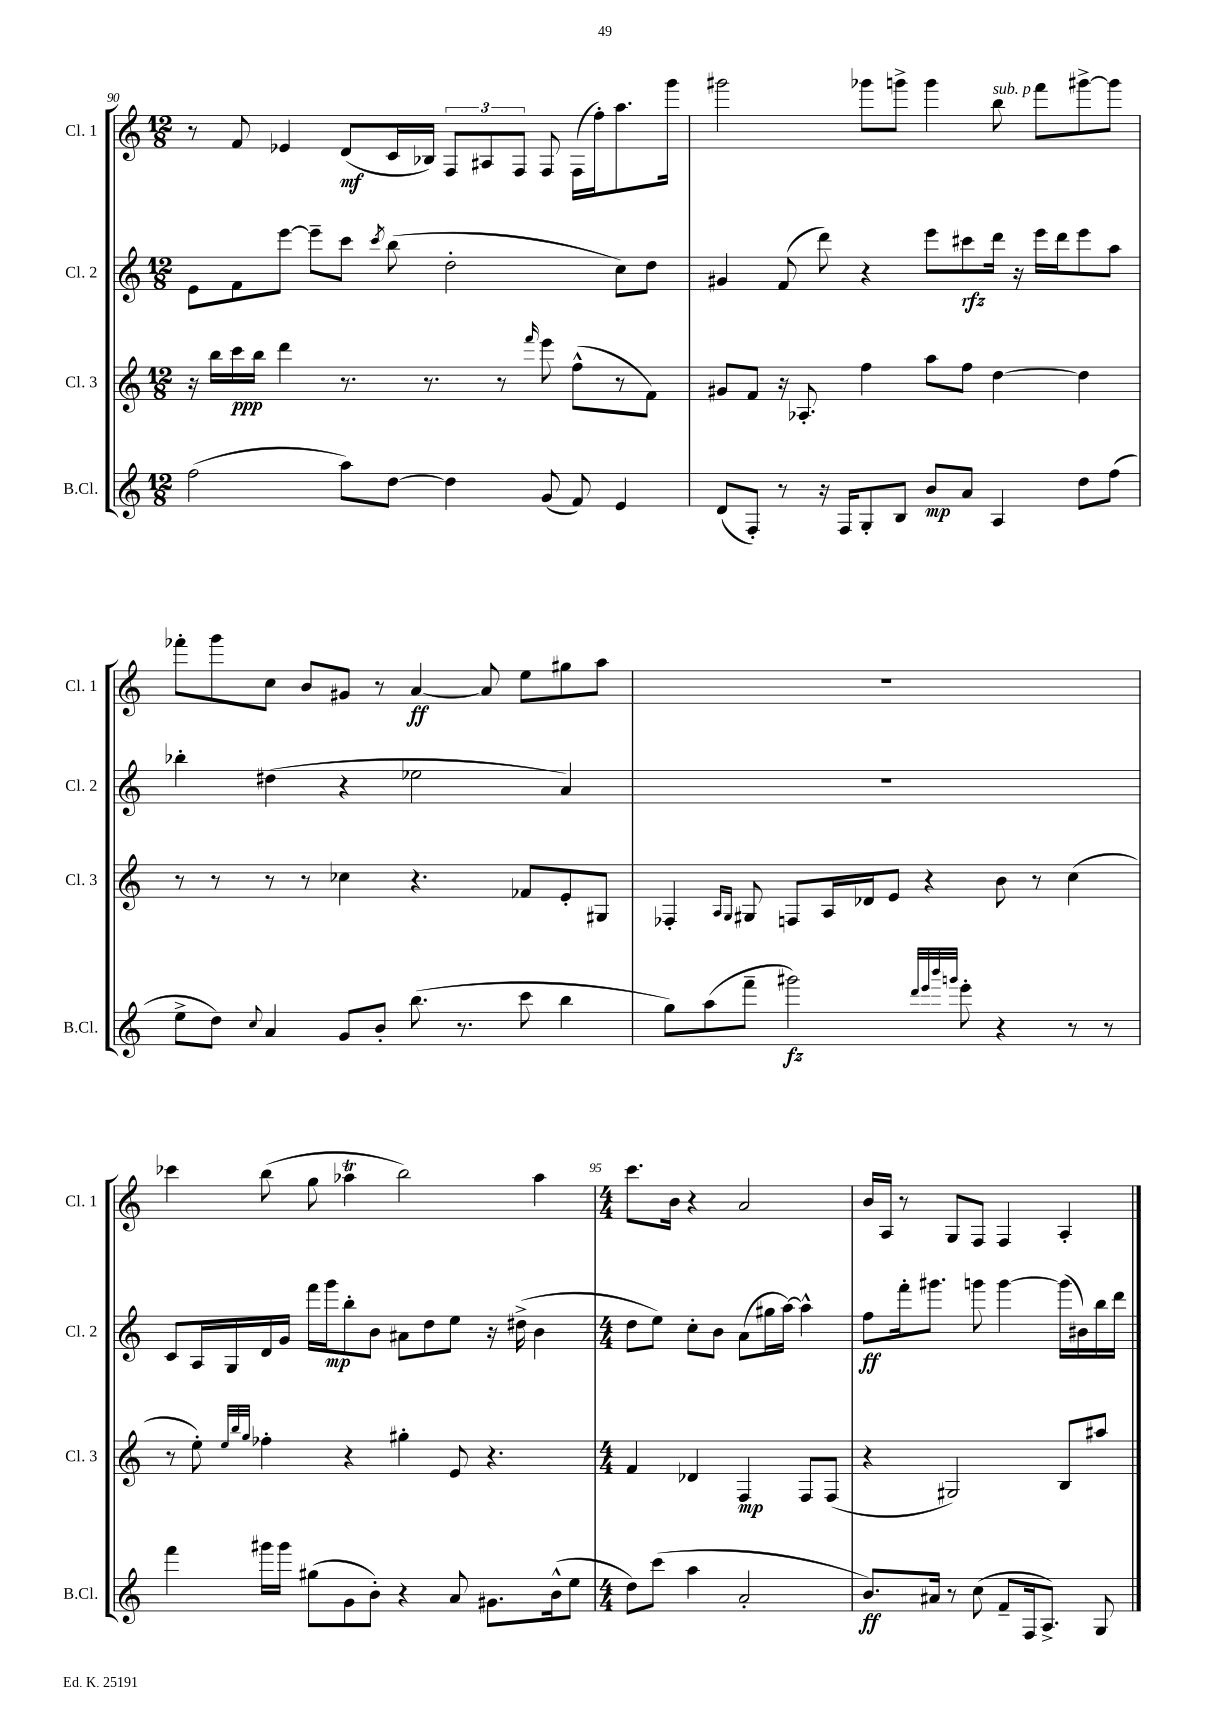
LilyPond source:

<<
\new StaffGroup <<
\new Staff = "s0" \with { instrumentName = "Cl. 1" shortInstrumentName = "Cl. 1" } {
    \clef treble \key c \major \numericTimeSignature \time 12/8
    \autoBeamOff r8 f'8 ees'4 d'8[\mf( c'16 bes16]) \tuplet 3/2 { f8[ ais8 f8] } f8 f16[( f''16-.) a''8. g'''16] |
    gis'''2 ges'''8[ g'''8]-> g'''4 b''8^\markup { \italic "sub. p" } f'''8[ gis'''8~-> gis'''8] |
    fes'''8[-. g'''8 c''8] b'8[ gis'8] r8 a'4~\ff a'8 e''8[ gis''8 a''8] |
    R1. |
    ces'''4 b''8( g''8 aes''4\trill b''2) aes''4 |
    \numericTimeSignature \time 4/4 c'''8.[ b'16] r4 a'2 |
    b'16[ a16] r8 g8[ f8] f4 a4-. \bar "|." |
}
\new Staff = "s1" \with { instrumentName = "Cl. 2" shortInstrumentName = "Cl. 2" } {
    \clef treble \key c \major \numericTimeSignature \time 12/8
    \autoBeamOff e'8[ f'8 e'''8]~ e'''8[-- c'''8] \acciaccatura { c'''8 } b''8( d''2-. c''8[) d''8] |
    gis'4 f'8( d'''8) r4 e'''8[ cis'''8\rfz d'''16] r16 e'''16[ d'''16 e'''8 a''8] |
    bes''4-. dis''4( r4 ees''2 a'4) |
    R1. |
    c'8[ a16 g16 d'16 g'16] f'''16[ g'''16\mp b''8-. b'8] ais'8[ d''8 e''8] r16 dis''16->( b'4 |
    \numericTimeSignature \time 4/4 d''8[ e''8]) c''8[-. b'8] a'8[( gis''16 a''16]~) a''4-^ |
    f''8[\ff f'''16-. gis'''8.] g'''8 g'''4~ g'''16[( bis'16) b''16 d'''16] \bar "|." |
}
\new Staff = "s2" \with { instrumentName = "Cl. 3" shortInstrumentName = "Cl. 3" } {
    \clef treble \key c \major \numericTimeSignature \time 12/8
    \autoBeamOff r16 b''16[ c'''16\ppp b''16] d'''4 r8. r8. r8 \grace { f'''16 } e'''8 f''8[-^( r8 f'8]) |
    gis'8[ f'8] r16 aes8.-. f''4 a''8[ f''8] d''4~ d''4 |
    r8 r8 r8 r8 ces''4 r4. fes'8[ e'8-. gis8] |
    fes4-. \grace { a16[ g16] } gis8 f8[ a16 des'16 e'8] r4 b'8 r8 c''4( |
    r8 e''8-.) \grace { e''32[ b''32 g''32] } fes''4-. r4 gis''4-. e'8 r4. |
    \numericTimeSignature \time 4/4 f'4 des'4 f4\mp f8[ f8]( |
    r4 gis2) b8[ ais''8] \bar "|." |
}
\new Staff = "s3" \with { instrumentName = "B.Cl." shortInstrumentName = "B.Cl." } {
    \clef treble \key c \major \numericTimeSignature \time 12/8
    \autoBeamOff f''2( a''8[) d''8]~ d''4 g'8( f'8) e'4 |
    d'8[( f8]-.) r8 r16 f16[ g8-. b8] b'8[\mp a'8] a4 d''8[ f''8]( |
    e''8[-> d''8]) \appoggiatura { c''8 } a'4 g'8[ b'8]-. b''8.( r8. c'''8 b''4 |
    g''8[) a''8( f'''8]-- gis'''2\fz) \grace { d'''32[ e'''32 b'''32 g'''32] } e'''8-. r4 r8 r8 |
    f'''4 gis'''16[ gis'''16] gis''8[( g'8 b'8]-.) r4 a'8 gis'8.[ b'16-^( e''8] |
    \numericTimeSignature \time 4/4 d''8[) c'''8]( a''4 a'2-. |
    b'8.[\ff) ais'16] r8 c''8( f'8[-- f16 a8.]->) g8 \bar "|." |
}
>>
>>
\layout { \context { \Score currentBarNumber = #90 \override BarNumber.break-visibility = ##(#f #t #t) barNumberVisibility = #(every-nth-bar-number-visible 5) } }
